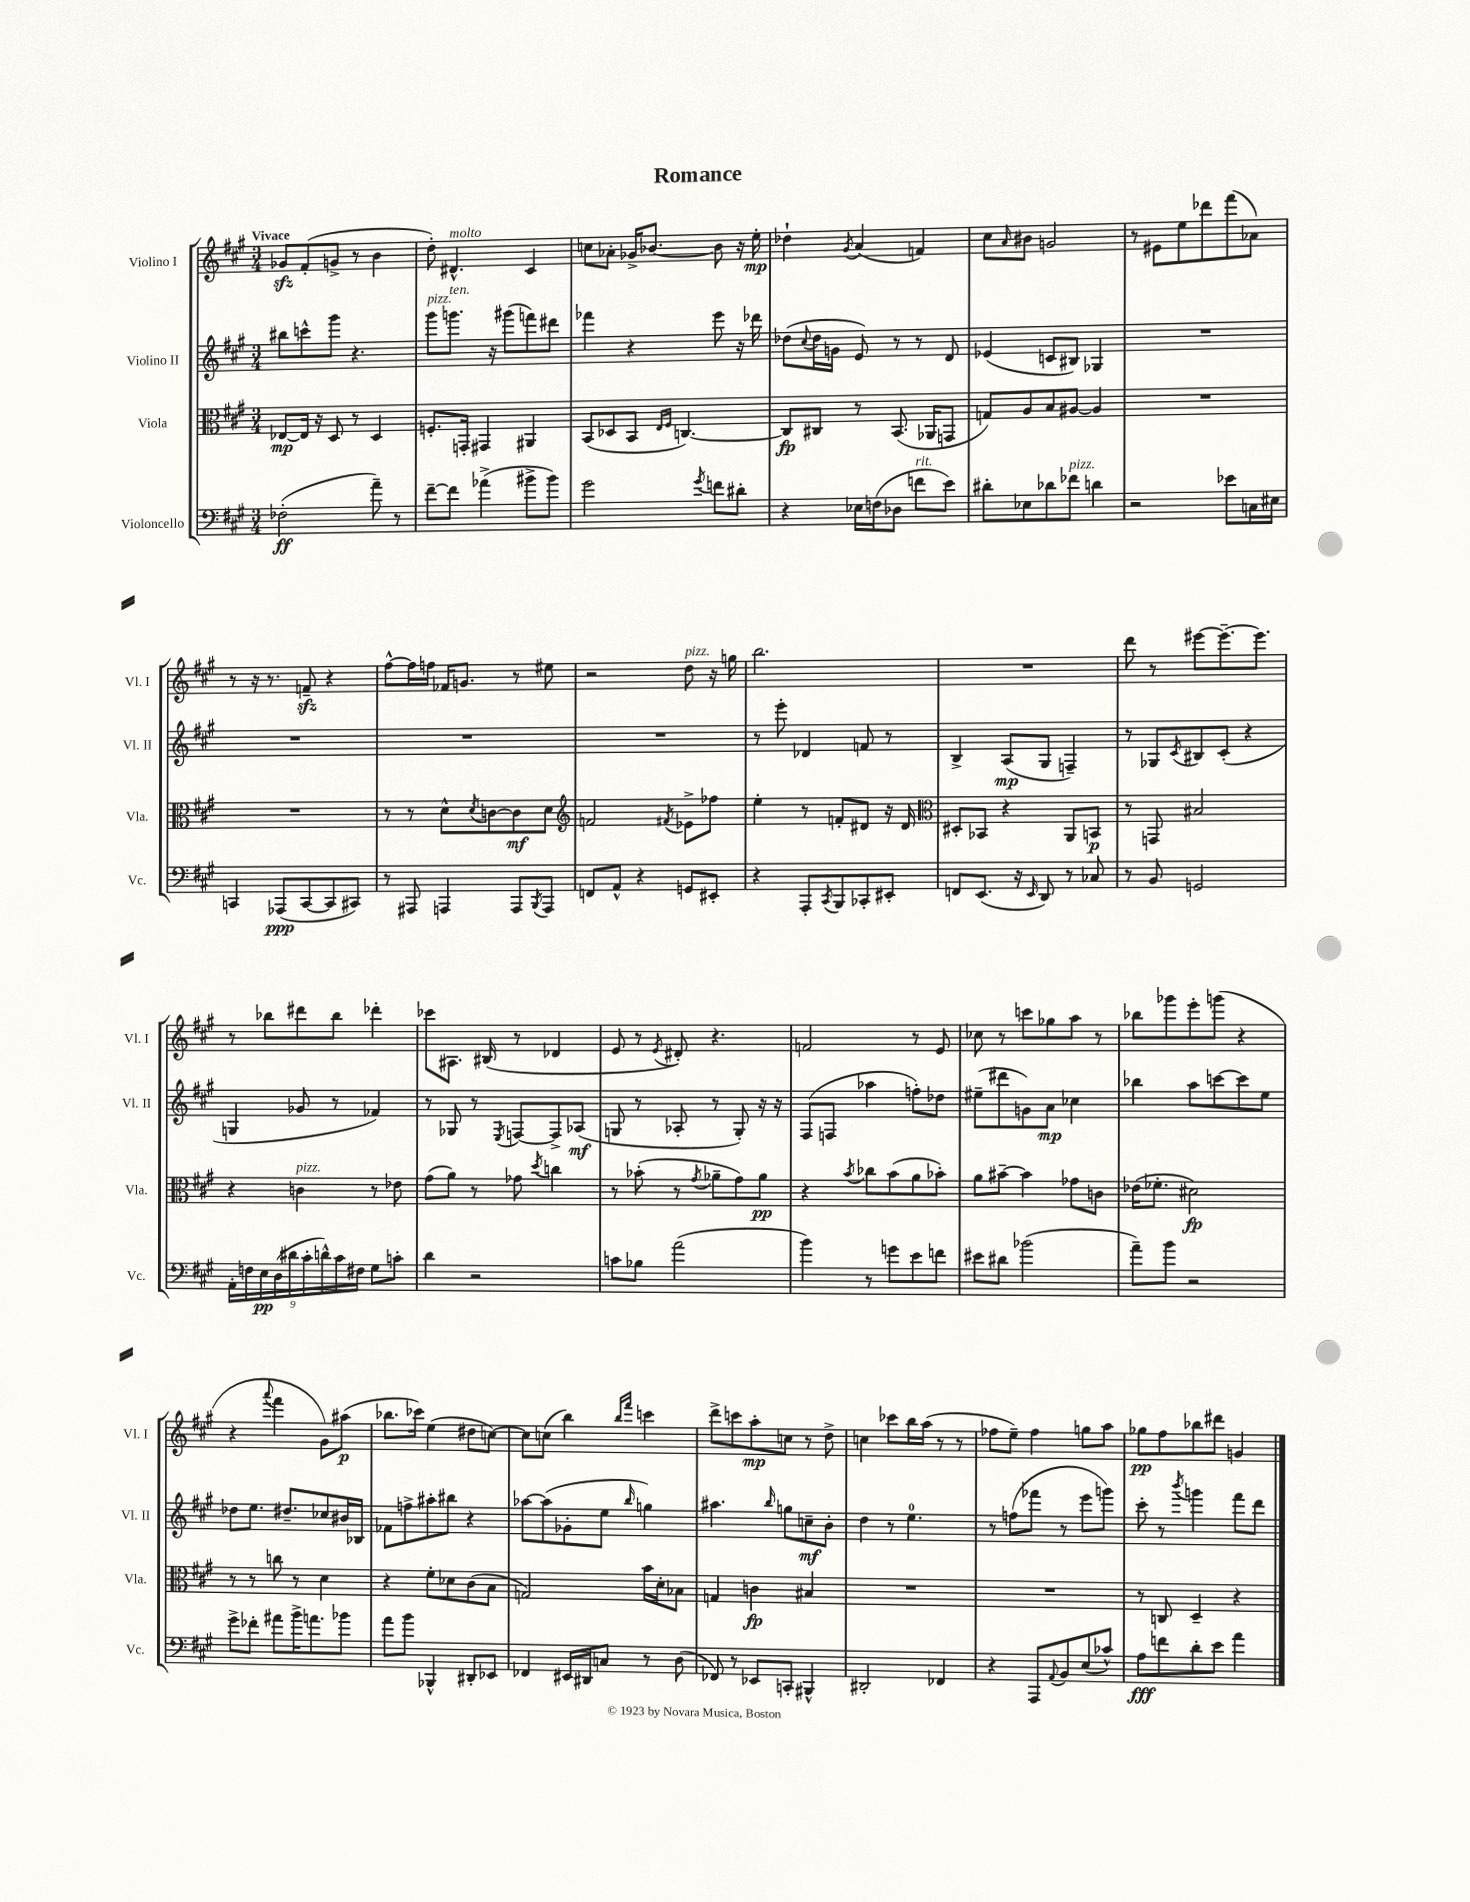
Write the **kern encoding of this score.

**kern	**dynam	**kern	**dynam	**kern	**dynam	**kern	**dynam
*part4	*part4	*part3	*part3	*part2	*part2	*part1	*part1
*staff4	*staff4	*staff3	*staff3	*staff2	*staff2	*staff1	*staff1
*I"Violoncello	*	*I"Viola	*	*I"Violino II	*	*I"Violino I	*
*I'Vc.	*	*I'Vla.	*	*I'Vl. II	*	*I'Vl. I	*
*clefF4	*	*clefC3	*	*clefG2	*	*clefG2	*
*k[f#c#g#]	*	*k[f#c#g#]	*	*k[f#c#g#]	*	*k[f#c#g#]	*
*M3/4	*	*M3/4	*	*M3/4	*	*M3/4	*
=1	=1	=1	=1	=1	=1	=1	=1
!	!	!	!	!	!	!LO:TX:a:B:t=Vivace	!
(2F-X'\	ff	[8E-X/L	mp	8bb#X\L	.	8g-Xzz/L	.
.	.	16E-/Jk]	.	8cccn^^\	.	(8f#'/	.
.	.	16r	.	.	.	.	.
.	.	8D/	.	8ggg#\J	.	8gn^/J	.
.	.	8r	.	4.r	.	8r	.
8a~\)	.	4D/	.	.	.	4b\	.
8r	.	.	.	.	.	.	.
=2	=2	=2	=2	=2	=2	=2	=2
!	!	!	!	!LO:TX:a:i:t=pizz.	!	!	!
[8f#~\L	.	8.Fn'/L	.	8ggg#\L	.	8dd'\)	.
!	!	!	!	!	!	!LO:TX:a:i:t=molto	!
!	!	!	!	!LO:TX:a:i:t=ten.	!	!	!
8f#\J]	.	.	.	8.gggn\J	.	4.d#X^^/	.
.	.	16GGn'/Jk	.	.	.	.	.
(4a-X^\	.	4GG#X/	.	.	.	.	.
.	.	.	.	16r	.	.	.
.	.	.	.	(8ggg#X\L	.	.	.
8b#X^\L	.	4AA#X/	.	8fffn\)	.	4c#/	.
8b#\J)	.	.	.	8ddd#X\J	.	.	.
=3	=3	=3	=3	=3	=3	=3	=3
2g#\	.	(8BB/L	.	4fff-X\	.	8ccn\L	.
.	.	8D-X/	.	.	.	8a-X'\J	.
.	.	8BB/J	.	4r	.	16g-X^/KL	.
.	.	.	.	.	.	[8.b-X/J	.
.	.	16qqE/LL	.	.	.	.	.
.	.	16qqF#/JJ	.	.	.	.	.
.	.	[4.Cn/)	.	.	.	.	.
8qg#/	.	.	.	.	.	.	.
8fn\L	.	.	.	8eee\	.	8b-\]	.
8d#X'\J	.	.	.	16r	.	16r	.
.	.	.	.	16ddd-X\	.	16ee'\	mp
=4	=4	=4	=4	=4	=4	=4	=4
4r	.	8C/L]	fp	(8dd-X\L	.	4dd-X`\	.
.	.	.	.	8qqcc#/	.	.	.
.	.	8C#X/J	.	16dd-\L	.	.	.
.	.	.	.	16gn\JJ	.	.	.
.	.	.	.	.	.	8qg#/	.
16E-X\LL	.	8r	.	8e/)	.	(4a/	.
(16Fn\J	.	.	.	.	.	.	.
8D-X\J	.	(8.BB/	.	8r	.	.	.
!LO:TX:a:i:t=rit.	!	!	!	!	!	!	!
8fn\L	.	.	.	8r	.	4fn/)	.
.	.	16AA-X/KL	.	.	.	.	.
8e\J)	.	8GGn/J	.	8d/	.	.	.
=5	=5	=5	=5	=5	=5	=5	=5
8d#X'\L	.	8Gn/L)	.	(4e-X/	.	8cc#\L	.
.	.	.	.	.	.	16qqa/	.
8E-X\	.	8A/	.	.	.	8b#X\J	.
8d-X\	.	8B/	.	8cn/L	.	2gn/	.
!LO:TX:a:i:t=pizz.	!	!	!	!	!	!	!
8f-X\J	.	[8A#X/J	.	8B#X/J)	.	.	.
4dn\	.	4A#/]	.	4G-X/	.	.	.
=6	=6	=6	=6	=6	=6	=6	=6
2r	.	2.r	.	2.r	.	8r	.
.	.	.	.	.	.	8e#X\L	.
.	.	.	.	.	.	8ee\	.
.	.	.	.	.	.	8ddd-X\	.
8e-X\L	.	.	.	.	.	(8fff#\	.
16Cn\L	.	.	.	.	.	8a-X\J)	.
16E#X\JJ	.	.	.	.	.	.	.
!!LO:LB:g=z
=7	=7	=7	=7	=7	=7	=7	=7
4CCn/	.	2.r	.	2.r	.	8r	.
.	.	.	.	.	.	16r	.
.	.	.	.	.	.	8.r	.
(8AAA-X/L	ppp	.	.	.	.	.	.
[8CC/	.	.	.	.	.	8fnzz~/	.
8CC/]	.	.	.	.	.	4r	.
8CC#X/J)	.	.	.	.	.	.	.
=8	=8	=8	=8	=8	=8	=8	=8
8r	.	8r	.	2.r	.	[8ff#^^\L	.
8AAA#X/	.	8r	.	.	.	16ff#\L]	.
.	.	.	.	.	.	16ffn\JJ	.
4AAAn/	.	8d^^\L	.	.	.	16f-X/KL	.
.	.	.	.	.	.	8.gn/J	.
.	.	8qd/	.	.	.	.	.
.	.	[8cn\	.	.	.	.	.
8AAA/L	.	8c\]	mf	.	.	8r	.
8qBBB/	.	.	.	.	.	.	.
8AAA/J	.	8d\J	.	.	.	8ee#X\	.
=9	=9	=9	=9	=9	=9	=9	=9
*	*	*clefG2	*	*	*	*	*
8FFn/L	.	2fn/	.	2.r	.	2r	.
8AA^^/J	.	.	.	.	.	.	.
4r	.	.	.	.	.	.	.
.	.	8qf#X/	.	.	.	.	.
!	!	!	!	!	!	!LO:TX:a:i:t=pizz.	!
8GGn/L	.	8e-X^\L	.	.	.	8dd\	.
8EE#X'/J	.	8ff-X\J	.	.	.	16r	.
.	.	.	.	.	.	16ggn\	.
=10	=10	=10	=10	=10	=10	=10	=10
4r	.	4ee'\	.	8r	.	2.bb\	.
.	.	.	.	8eee'\	.	.	.
8AAA'/L	.	8r	.	4d-X/	.	.	.
8qCC#/	.	.	.	.	.	.	.
8BBB/	.	8fn'/L	.	.	.	.	.
8CC-X'/	.	8d#X/J	.	8fn/	.	.	.
8EE#X'/J	.	16r	.	8r	.	.	.
.	.	16d#/	.	.	.	.	.
=11	=11	=11	=11	=11	=11	=11	=11
*	*	*clefC3	*	*	*	*	*
8FFn/L	.	8D#X'/L	.	4B^/	.	2.r	.
(8.EE/J	.	8BB-X/J	.	.	.	.	.
.	.	4r	.	(8A/L	mp	.	.
16r	.	.	.	.	.	.	.
16qqEE/	.	.	.	.	.	.	.
8DD/)	.	.	.	8G#/J	.	.	.
8r	.	8AA/L	.	4Fn~/)	.	.	.
8C-X/	.	8BBn/J	p	.	.	.	.
=12	=12	=12	=12	=12	=12	=12	=12
8r	.	8r	.	8r	.	8ddd\	.
8BB/	.	8GGn/	.	8G-X/L	.	8r	.
.	.	.	.	8qc#/	.	.	.
2GGn/	.	2B#X/	.	8B#X/	.	[8eee#X\L	.
.	.	.	.	(8c#'/J	.	8.eee#~\_	.
.	.	.	.	4r	.	.	.
.	.	.	.	.	.	8.eee#\J]	.
!!LO:LB:g=z
=13	=13	=13	=13	=13	=13	=13	=13
18AA'\LL	.	4r	.	4Gn/	.	8r	.
18Fn\	.	.	.	.	.	.	.
18E\	pp	.	.	.	.	.	.
.	.	.	.	.	.	8bb-X\L	.
(18D\	.	.	.	.	.	.	.
18d#X\	.	.	.	.	.	.	.
!	!	!LO:TX:a:i:t=pizz.	!	!	!	!	!
.	.	4cn\	.	8g-X/	.	8ddd#X\	.
18c#'\	.	.	.	.	.	.	.
18dn^^\)	.	.	.	.	.	.	.
.	.	.	.	8r	.	8bb-\J	.
18c#\	.	.	.	.	.	.	.
18F#X\JJ	.	.	.	.	.	.	.
8G#\L	.	8r	.	4f-X/)	.	4ddd-X'\	.
8cn'\J	.	8e-X\	.	.	.	.	.
=14	=14	=14	=14	=14	=14	=14	=14
4d\	.	(8g#\L	.	8r	.	8ccc-X\L	.
.	.	8a\J)	.	8G-X/	.	8.A#X\J	.
2r	.	8r	.	8r	.	.	.
.	.	.	.	.	.	(16B#X/	.
.	.	.	.	8qE/	.	.	.
.	.	8g-X\	.	[8Fn/L	.	8r	.
.	.	8qdd/	.	.	.	.	.
.	.	4ccn\	.	8F^/]	.	4d-X/	.
.	.	.	.	(8A-X/J	mf	.	.
=15	=15	=15	=15	=15	=15	=15	=15
8cn\L	.	8r	.	8Gn/	.	8e/	.
8B-X\J	.	(8b-X'\	.	8r	.	8r	.
.	.	.	.	.	.	8qe/	.
(2a\	.	8r	.	8A-X'/	.	8d#X'/)	.
.	.	8qg#/	.	.	.	.	.
.	.	8a-X~\L	.	8r	.	4.r	.
.	.	8g#\)	.	8G'/)	.	.	.
.	.	8a-\J	pp	16r	.	.	.
.	.	.	.	16r	.	.	.
=16	=16	=16	=16	=16	=16	=16	=16
4b\)	.	4r	.	(8F#/L	.	2fn/	.
.	.	.	.	8Fn/J	.	.	.
.	.	8qb/	.	.	.	.	.
8r	.	8cc-X\L	.	4aa-X\	.	.	.
8gn\L	.	(8b\	.	.	.	.	.
8e\	.	8a\	.	8ffn'\L)	.	8r	.
8fn\J	.	8b-X'\J)	.	8dd-X\J	.	8e/	.
=17	=17	=17	=17	=17	=17	=17	=17
8e#X\L	.	8a\L	.	(8ee#X~\L	.	8cc-X\	.
8d#X\J	.	[8b#X~\J	.	8ddd#X\	.	8r	.
(2b-X\	.	4b#\]	.	8gn\)	.	8cccn\L	.
.	.	.	.	8a\J	mp	8gg-X\	.
.	.	8g-X\L	.	4cc-X\	.	8aa\J	.
.	.	8cn\J	.	.	.	8r	.
=18	=18	=18	=18	=18	=18	=18	=18
8a~\L)	.	(16e-X\KL	.	4bb-X\	.	8bb-X\L	.
.	.	8.f-X'\J	.	.	.	.	.
8b\J	.	.	.	.	.	8ggg-X\	.
2r	.	2d#X\)	fp	8aa\L	.	8eee'\	.
.	.	.	.	[8cccn\	.	(8gggn\J	.
.	.	.	.	8ccc\]	.	4r	.
.	.	.	.	8ee\J	.	.	.
!!LO:LB:g=z
=19	=19	=19	=19	=19	=19	=19	=19
8g#^\L	.	8r	.	8dd-X\L	.	4r	.
8f-X'\J	.	8r	.	8.ee\J	.	.	.
.	.	.	.	.	.	8qqaaa/	.
8a#X\L	.	8ccn\	.	.	.	4fff#\	.
.	.	.	.	8.dd#X~/L	.	.	.
16b^\K	.	8r	.	.	.	.	.
8.an\	.	.	.	.	.	.	.
.	.	4d\	.	8cc-X/	.	8g#\L)	.
8b-X\J	.	.	.	16b#X/L	.	(8aa#X\J	p
.	.	.	.	16B-X/JJ	.	.	.
=20	=20	=20	=20	=20	=20	=20	=20
8a\L	.	4r	.	8f-X\L	.	8.bb-X\L	.
8b\J	.	.	.	8ffn^\	.	.	.
.	.	.	.	.	.	16ccc-X\Jk)	.
4BBB-X^^/	.	8f#'\L	.	8aa#X'\	.	(4ee\	.
.	.	8d-X\	.	8bb#X\J	.	.	.
8DD#X'/L	.	(8c#\	.	4r	.	8dd#X\L	.
8EE-X/J	.	8B\J	.	.	.	[8ccn\J)	.
=21	=21	=21	=21	=21	=21	=21	=21
4FF-X/	.	2Gn/)	.	[8aa-X\L	.	8cc\L]	.
.	.	.	.	(8aa-\]	.	(8ccn\J	.
16EE#X/LL	.	.	.	8g-X'\	.	4bb\)	.
16DD#X/J	.	.	.	.	.	.	.
8Cn/J	.	.	.	8ee\J	.	.	.
.	.	.	.	.	.	16qqbb/LL	.
.	.	.	.	16qqbb/	.	16qqfff#/JJ	.
8r	.	16b\LL	.	4ggn\)	.	4cccn\	.
.	.	16d'\J	.	.	.	.	.
(8D\	.	8B-X\J	.	.	.	.	.
=22	=22	=22	=22	=22	=22	=22	=22
8FF-X/)	.	4Gn/	.	4.aa#X\	.	8ddd^\L	.
8r	.	.	.	.	.	8cccn\	.
8EE-X/L	.	4cn\	fp	.	.	8aa'\	mp
.	.	.	.	16qqbb/	.	.	.
8CCn'/J	.	.	.	8ggn\L	.	8ccn\J	.
4BBB#X^^/	.	4B#X/	.	8ccn~\	mf	8r	.
.	.	.	.	8b'\J	.	8dd^\	.
=23	=23	=23	=23	=23	=23	=23	=23
2DD#X'/	.	2.r	.	4dd\	.	4ccn\	.
.	.	.	.	8r	.	8ccc-X\L	.
.	.	.	.	4.ee\	.	16bb\L	.
.	.	.	.	.	.	(16aa\JJ	.
4FF-X/	.	.	.	.	.	8r	.
.	.	.	.	.	.	8r	.
=24	=24	=24	=24	=24	=24	=24	=24
4r	.	2.r	.	8r	.	8ff-X\L	.
.	.	.	.	(8ffn\L	.	8ee~\J)	.
8AAA/L	.	.	.	8fff-X\J	.	4ff-\	.
8qqAA/	.	.	.	.	.	.	.
8BB/	.	.	.	8r	.	.	.
(8E/	.	.	.	8eee\L	.	8ggn\L	.
8c-X^^/J)	.	.	.	8gggn\J)	.	8aa\J	.
=25	=25	=25	=25	=25	=25	=25	=25
8A\L	fff	8r	.	8ccc#'\	.	8gg-X\L	pp
8fn\	.	8Cn/	.	8r	.	8ff#\	.
.	.	.	.	8qbbb/	.	.	.
8d'\	.	4D~/	.	4gggn\	.	8bb-X\	.
8e\J	.	.	.	.	.	8ddd#X\J	.
4a\	.	4r	.	8fff#\L	.	4gn/	.
.	.	.	.	8ddd\J	.	.	.
==	==	==	==	==	==	==	==
*-	*-	*-	*-	*-	*-	*-	*-
